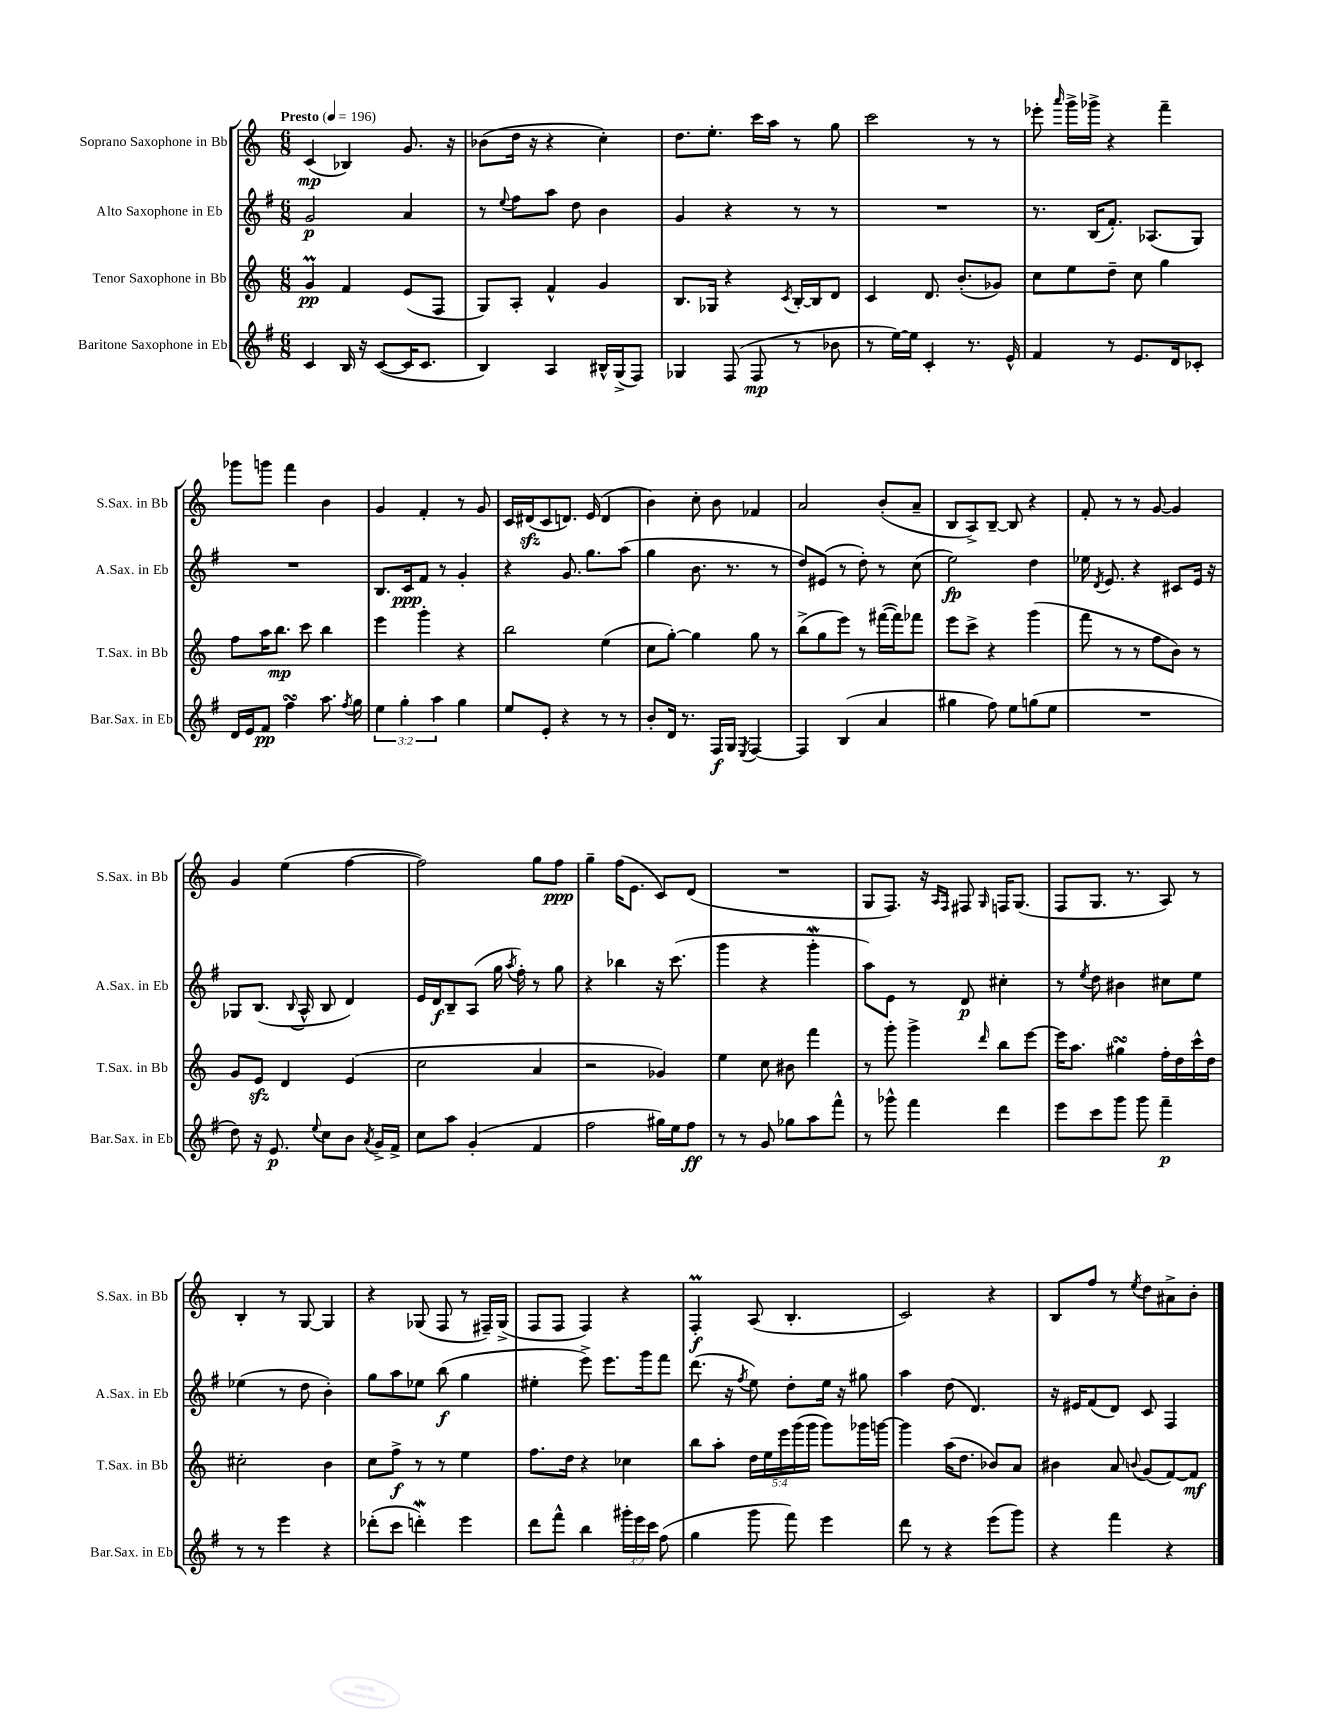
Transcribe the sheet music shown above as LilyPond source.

<<
\new StaffGroup <<
\new Staff = "s0" \with { instrumentName = "Soprano Saxophone in Bb" shortInstrumentName = "S.Sax. in Bb" } {
    \clef treble \key c \major \numericTimeSignature \time 6/8 \tempo "Presto" 4 = 196
    \autoBeamOff c'4\mp( bes4) g'8. r16 |
    bes'8[( d''16] r16 r4 c''4-.) |
    d''8.[ e''8.]-. c'''16[ a''16] r8 g''8 |
    c'''2 r8 r8 |
    ees'''8-. \grace { a'''16 } g'''16[-> ges'''16]-> r4 f'''4-- |
    ges'''8[ g'''8] f'''4 b'4 |
    g'4 f'4-. r8 g'8 |
    c'16[ dis'16\sfz( c'8 d'8.]) e'16( d'4 |
    b'4) c''8-. b'8 fes'4 |
    a'2 b'8[-.( a'8]-- |
    b8[ a8->) b8]~-- b8 r4 |
    f'8-. r8 r8 g'8~ g'4 |
    g'4 e''4( f''4~ |
    f''2) g''8[ f''8]\ppp |
    g''4-- f''16[( e'8.] c'8[) d'8]( |
    R2. |
    g8[ f8.]) r16 \grace { a16[ f16] } fis8 \grace { g16 } f16[ g8.]( |
    f8[ g8.] r8. a8) r8 |
    b4-. r8 g8~ g4 |
    r4 ges8( f8 r8 fis16[--) ges16]->( |
    f8[ f8] f4) r4 |
    f4-.\prall\f a8( b4.-. |
    c'2) r4 |
    b8[ f''8] r8 \acciaccatura { e''8 } d''8[ ais'8-> b'8]-. \bar "|." |
}
\new Staff = "s1" \with { instrumentName = "Alto Saxophone in Eb" shortInstrumentName = "A.Sax. in Eb" } {
    \clef treble \key g \major \numericTimeSignature \time 6/8
    \autoBeamOff g'2\p a'4 |
    r8 \appoggiatura { e''8 } fis''8[ a''8] d''8 b'4 |
    g'4 r4 r8 r8 |
    R2. |
    r8. b16[( fis'8.]-.) aes8.[( g8]) |
    R2. |
    b8.[ c'16\ppp fis'8] r8 g'4-. |
    r4 g'8. g''8.[ a''8]( |
    g''4 b'8. r8. r8 |
    d''8[) eis'8]( r8 d''8-.) r8 c''8( |
    e''2\fp) d''4 |
    ees''16 \acciaccatura { d'8 } e'8. r4 cis'8[ e'16] r16 |
    ges8[ b8.]( \appoggiatura { b8 } a16-^ b8 d'4) |
    e'16[ d'16\f b8-- a8]( g''16 \acciaccatura { a''8 } fis''16-.) r8 g''8 |
    r4 bes''4 r16 c'''8.( |
    g'''4 r4 g'''4-.\mordent |
    a''8[) e'8] r8 d'8\p cis''4-. |
    r8 \acciaccatura { e''8 } d''8 bis'4 cis''8[ e''8] |
    ees''4( r8 d''8 b'4-.) |
    g''8[ a''8 ees''8] b''8\f( g''4 |
    eis''4-. e'''8->) e'''8.[ g'''16 fis'''8] |
    d'''8.( r16 \acciaccatura { fis''8 } e''8) d''8[-. e''16] r16 gis''8 |
    a''4 d''8( d'4.) |
    r16 eis'16[ fis'8( d'8]) c'8 fis4 \bar "|." |
}
\new Staff = "s2" \with { instrumentName = "Tenor Saxophone in Bb" shortInstrumentName = "T.Sax. in Bb" } {
    \clef treble \key c \major \numericTimeSignature \time 6/8 \override Staff.TupletNumber.text = #tuplet-number::calc-fraction-text
    \autoBeamOff g'4\prall\pp f'4 e'8[( f8] |
    g8[) a8]-. f'4-^ g'4 |
    b8.[ ges16] r4 \acciaccatura { c'8 } b16[~-. b16 d'8] |
    c'4 d'8. b'8.[-.( ges'8]) |
    c''8[ e''8 d''8]-- c''8 g''4 |
    f''8[ a''16 b''8.]\mp c'''8 b''4 |
    e'''4 g'''4-. r4 |
    b''2 e''4( |
    c''8[ g''8]~-.) g''4 g''8 r8 |
    b''8[->( g''8 e'''8]) r8 fis'''16[~( fis'''16) fes'''8] |
    e'''8[ c'''8]-> r4 g'''4( |
    f'''8 r8 r8 f''8[ b'8]) r8 |
    g'8[ e'8]\sfz d'4 e'4( |
    c''2 a'4 |
    r2 ges'4) |
    e''4 c''8 bis'8 f'''4 |
    r8 g'''8-. g'''4-> \grace { d'''16 } b''8[ e'''8]~ |
    e'''16[ a''8.] gis''4\turn f''16[-. d''16 c'''16-^ d''16] |
    cis''2-. b'4 |
    c''8[ f''8]->\f r8 r8 e''4 |
    f''8.[ d''16] r4 ces''4 |
    b''8[ a''8]-. \tuplet 5/4 { d''16[ e''16 e'''16 g'''16( g'''16] } g'''8[) ges'''16 g'''16]~ |
    g'''4 a''16[( d''8.] bes'8[) a'8] |
    bis'4 a'8 \appoggiatura { b'8 } g'8[( f'8~) f'8]\mf \bar "|." |
}
\new Staff = "s3" \with { instrumentName = "Baritone Saxophone in Eb" shortInstrumentName = "Bar.Sax. in Eb" } {
    \clef treble \key g \major \numericTimeSignature \time 6/8 \override Staff.TupletNumber.text = #tuplet-number::calc-fraction-text
    \autoBeamOff c'4 b16 r16 c'8[~( c'16 c'8.] |
    b4) a4 bis16[-^ g16->( fis8]) |
    ges4 fis8( fis8\mp r8 bes'8 |
    r8 e''16[~) e''16] c'4-. r8. e'16-^ |
    fis'4 r8 e'8.[ d'16 ces'8]-. |
    d'16[ e'16 fis'8]\pp fis''4\turn a''8. \acciaccatura { fis''8 } g''16 |
    \tuplet 3/2 { e''4 g''4-. a''4 } g''4 |
    e''8[ e'8]-. r4 r8 r8 |
    b'8[-. d'16] r8. fis16[\f g16] \acciaccatura { e8 } fis4~ |
    fis4 b4( a'4 |
    gis''4 fis''8) e''8[ g''8( e''8] |
    R2. |
    d''8) r16 e'8.\p \appoggiatura { e''8 } c''8[ b'8] \acciaccatura { a'8 } g'16[-> fis'16]-> |
    c''8[ a''8] g'4-.( fis'4 |
    fis''2 gis''16[) e''16 fis''8]\ff |
    r8 r8 g'8 ges''8[ a''8 fis'''8]-^ |
    r8 ges'''8-^ fis'''4 d'''4 |
    e'''8[ c'''8 g'''8] g'''8 fis'''4--\p |
    r8 r8 e'''4 r4 |
    des'''8[-.( c'''8] d'''4-.\mordent) e'''4 |
    d'''8[ fis'''8]-^ b''4 \tuplet 3/2 { gis'''16[-. e'''16 c'''16] } fis''8( |
    g''4 g'''8 fis'''8) e'''4 |
    d'''8 r8 r4 e'''8[( g'''8]) |
    r4 fis'''4 r4 \bar "|." |
}
>>
>>
\layout { \context { \Score \remove "Bar_number_engraver" } }
